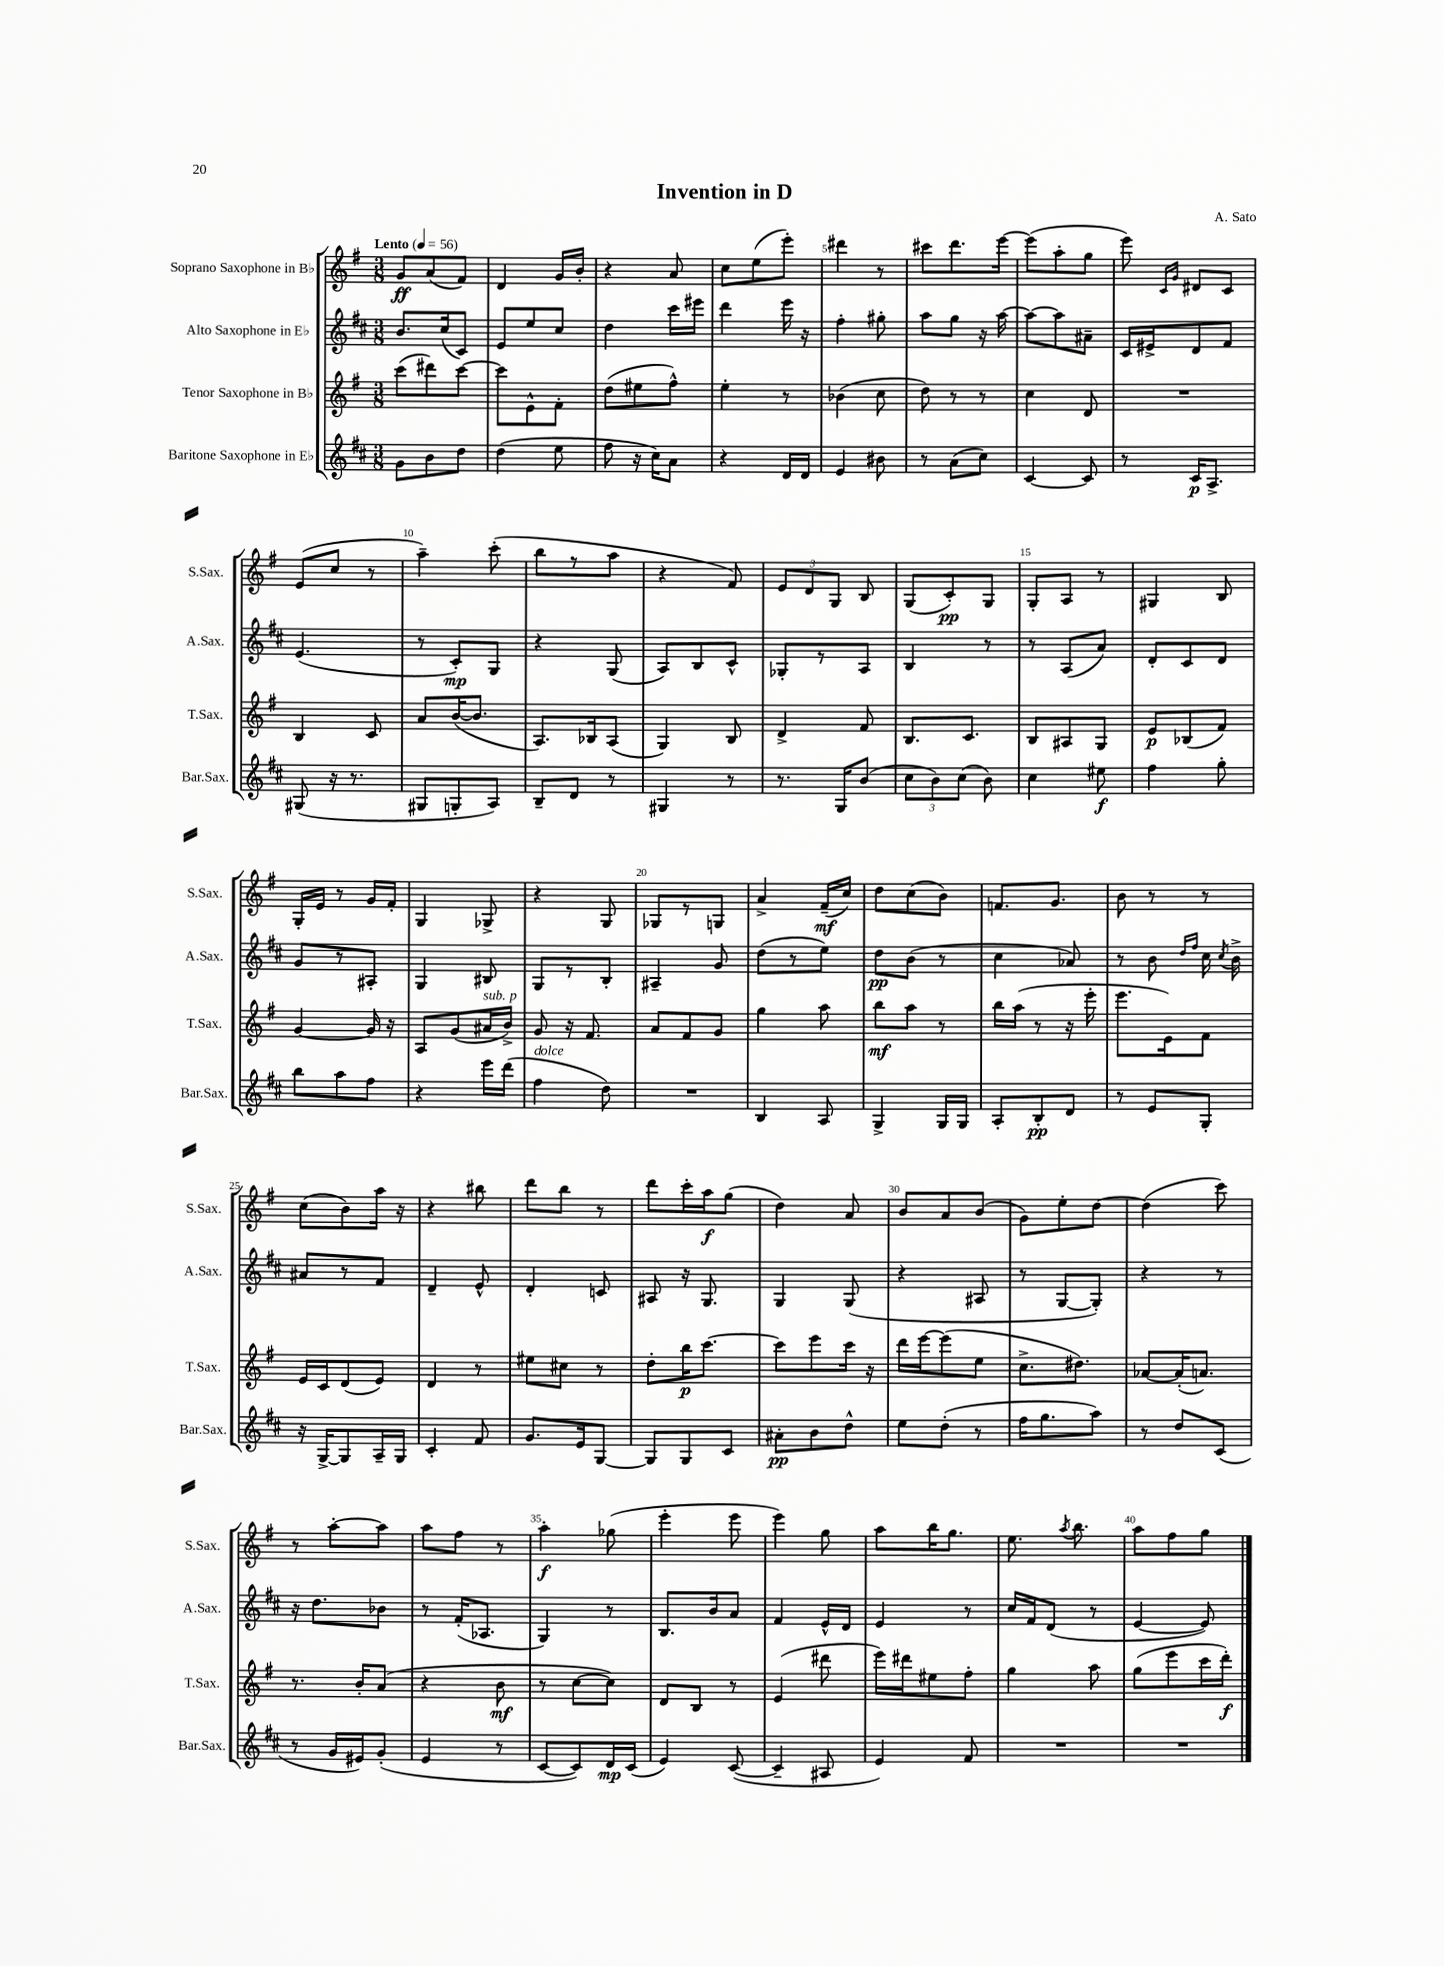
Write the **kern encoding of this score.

**kern	**kern	**kern	**kern
*staff4	*staff3	*staff2	*staff1
*clefG2	*clefG2	*clefG2	*clefG2
*k[f#c#]	*k[f#]	*k[f#c#]	*k[f#]
*M3/8	*M3/8	*M3/8	*M3/8
*MM56	*MM56	*MM56	*MM56
8g\L	(8ccc\L	8.b/L	8g/L
8b\	8ddd#\)	.	(8a/
.	.	(16cc#/k	.
8dd\J	[8ccc\J	8c#/J)	8f#/J)
=	=	=	=
(4dd\	8ccc\]L	8e/L	4d/
.	8e^^\	8ee/	.
8ee\	8f#'\J	8cc#/J	16g/LL
.	.	.	16b'/JJ
=	=	=	=
8ff#\	(8dd\L	4dd\	4r
16r	8ee#\	.	.
16cc#\LK)	.	.	.
8a\J	8ff#^^\J)	16ccc#\LL	8a/
.	.	16eee#\JJ	.
=	=	=	=
4r	4ee'\	4ddd\	8cc\L
.	.	.	(8ee\
16d/LL	8r	16eee\	8eee'\J)
16d/JJ	.	16r	.
=	=	=	=
4e/	(4b-\	4ff#'\	4ddd#\
8b#\	8cc\	8gg#'\	8r
=	=	=	=
8r	8dd\)	8aa\L	8ccc#\L
(8a\L	8r	8gg\J	8.ddd\
8cc#\J)	8r	16r	.
.	.	[16aa\	[16eee\Jk
=	=	=	=
[4c#/	4cc\	8aa\_L	(8eee\]L
.	.	8aa\]	8aa'\
8c#/]	8d/	8a#~\J	8gg\J
=	=	=	=
8r	4.r	16c#/LL	8eee\)
.	.	16e#^/J	.
.	.	.	16qqc/LL
.	.	.	16qqg/JJ
16c#/LK	.	8d/	8d#/L
8.A^/J	.	.	.
.	.	8f#/J	8c/J
=	=	=	=
(8G#/	4B/	(4.e/	(8e/L
16r	.	.	8cc/J
8.r	.	.	.
.	8c/	.	8r
=	=	=	=
8G#/L	8a/L	8r	4aa~\)
8G'/	([16b/K	8c#'/L)	.
.	8.b/]J	.	.
8A/J)	.	8G/J	(8ccc'\
=	=	=	=
8B~/L	8.A/L)	4r	8bb\L
8d/J	.	.	8r
.	16B-/k	.	.
8r	(8A/J	(8G/	8aa\J
=	=	=	=
4G#/	4G/)	8A/L)	4r
.	.	8B/	.
8r	8B/	8c#^^/J	8f#/)
=	=	=	=
8.r	4d^/	8G-'/L	12e/L
.	.	.	12d/
.	.	8r	.
.	.	.	12G/J
16G/LK	.	.	.
(8b/J	8f#/	8A/J	8B/
=	=	=	=
12cc#\L	8.B/L	4B/	(8G/L
12b\)	.	.	.
.	.	.	8c'/)
(12cc#\J	.	.	.
.	8.c/J	.	.
8b\)	.	8r	8G/J
=	=	=	=
4cc#\	8B/L	8r	8G'/L
.	8A#/	(8A/L	8A/J
8ee#\	8G/J	8a/J)	8r
=	=	=	=
4ff#\	8e/L	8d'/L	4G#/
.	(8B-/	8c#/	.
8gg'\	8f#/J)	8d/J	8B/
=	=	=	=
8bb\L	[4g/	8g/L	16G'/LL
.	.	.	16e/JJ
8aa\	.	8r	8r
8ff#\J	16g/]	8A#'/J	16g/LL
.	16r	.	16f#'/JJ
=	=	=	=
4r	8A/L	4G/	4G/
.	(8g/	.	.
16eee\LL	16a#/L	8B#/	8G-^/
(16ddd\JJ	16b^/JJ)	.	.
=	=	=	=
4ff#\	8g/	8G/L	4r
.	16r	8r	.
.	8.f#/	.	.
8dd\)	.	8B'/J	8G/
=	=	=	=
4.r	8a/L	4A#~/	8G-/L
.	8f#/	.	8r
.	8g/J	8g/	8G/J
=	=	=	=
4B/	4gg\	(8dd\L	4a^/
.	.	8r	.
8A/	8aa\	8ee\J)	(16f#~/LL
.	.	.	16cc/JJ)
=	=	=	=
4G^/	8bb\L	8dd\L	8dd\L
.	8aa\J	(8b\J	(8cc\
16G/LL	8r	8r	8b\J)
16G/JJ	.	.	.
=	=	=	=
8A'/L	16bb\LL	4cc#\	8.f/L
.	(16aa\JJ	.	.
8B'/	8r	.	.
.	.	.	8.g/J
8d/J	16r	8a-/)	.
.	16eee'\	.	.
=	=	=	=
8r	8.eee\L	8r	8b\
8e/L	.	8b\	8r
.	16e\k)	.	.
.	.	16qqdd/LL	.
.	.	16qqff#/JJ	.
8G'/J	8f#\J	16cc#\	8r
.	.	8qcc#/	.
.	.	16b^\	.
=	=	=	=
16r	16e/LL	8a#/L	(8cc\L
[16G^/LK	16c/J	.	.
8G/]	(8d/	8r	8b\)
16A~/L	8e/J)	8f#/J	16aa\Jk
16G/JJ	.	.	16r
=	=	=	=
4c#'/	4d/	4d~/	4r
8f#/	8r	8e^^/	8bb#\
=	=	=	=
8.g/L	8ee#\L	4d'/	8ddd\L
.	8cc#\J	.	8bb\J
16e/k	.	.	.
[8G/J	8r	8c/	8r
=	=	=	=
8G/]L	8dd'\L	8A#/	8ddd\L
8G/	16bb\K	16r	16ccc'\L
.	[8.ccc\J	8.G/	16aa\J
8c#/J	.	.	(8gg\J
=	=	=	=
8a#'\L	8ccc\]L	4G/	4dd\)
8b\	8eee\	.	.
8dd^^\J	16ccc\Jk	(8G/	8a/
.	16r	.	.
=	=	=	=
8ee\L	16ddd\LL	4r	8b/L
.	[16eee\J	.	.
(8dd'\J	(8eee\]	.	8a/
8r	8ee\J	8A#/	(8b/J
=	=	=	=
16ff#\LK	8.cc^\L	8r	8g\L)
8.gg\	.	.	.
.	.	[8G/L	8ee'\
.	8.dd#\J)	.	.
8aa\J)	.	8G'/]J)	[8dd\J
=	=	=	=
8r	[8a-/L	4r	(4dd\]
8dd/L	(16a-'/]K	.	.
.	8.a/J)	.	.
(8c#/J	.	8r	8ccc\)
=	=	=	=
8r	8.r	16r	8r
.	.	8.dd\L	.
16g/LL	.	.	[8aa'\L
16e#/J)	16b'/LK	.	.
(8g'/J	(8a/J	8b-\J	8aa\]J
=	=	=	=
4e/	4r	8r	8aa\L
.	.	(16f#'/LK	8ff#\J
.	.	8.A-/J	.
8r	8b\	.	8r
=	=	=	=
[8c#/L	8r	4G/)	4aa'\
8c#/])	[8cc\L	.	.
16d/L	8cc\]J)	8r	(8gg-\
(16c#/JJ	.	.	.
=	=	=	=
4e/)	8d/L	8.B/L	4eee'\
.	8B/J	.	.
.	.	16b/k	.
([8c#/	8r	8a/J	8eee\
=	=	=	=
4c#~/]	(4e/	4f#/	4eee\)
8A#/	8ddd#\	16e^^/LL	8gg\
.	.	16d/JJ	.
=	=	=	=
4e/)	16eee\LL)	4e/	8aa\L
.	16ddd#\J	.	.
.	8ee#\	.	16bb\K
.	.	.	8.gg\J
8f#/	8ff#'\J	8r	.
=	=	=	=
4.r	4gg\	16cc#/LL	8.ee\
.	.	16f#/J	.
.	.	(8d/J	.
.	.	.	8qaa/
.	.	.	8.bb\
.	8aa\	8r	.
=	=	=	=
4.r	(8gg\L	[4e/	8aa\L
.	8eee\	.	8ff#\
.	16ccc\L	8e/])	8gg\J
.	16ddd'\JJ)	.	.
==	==	==	==
*-	*-	*-	*-
